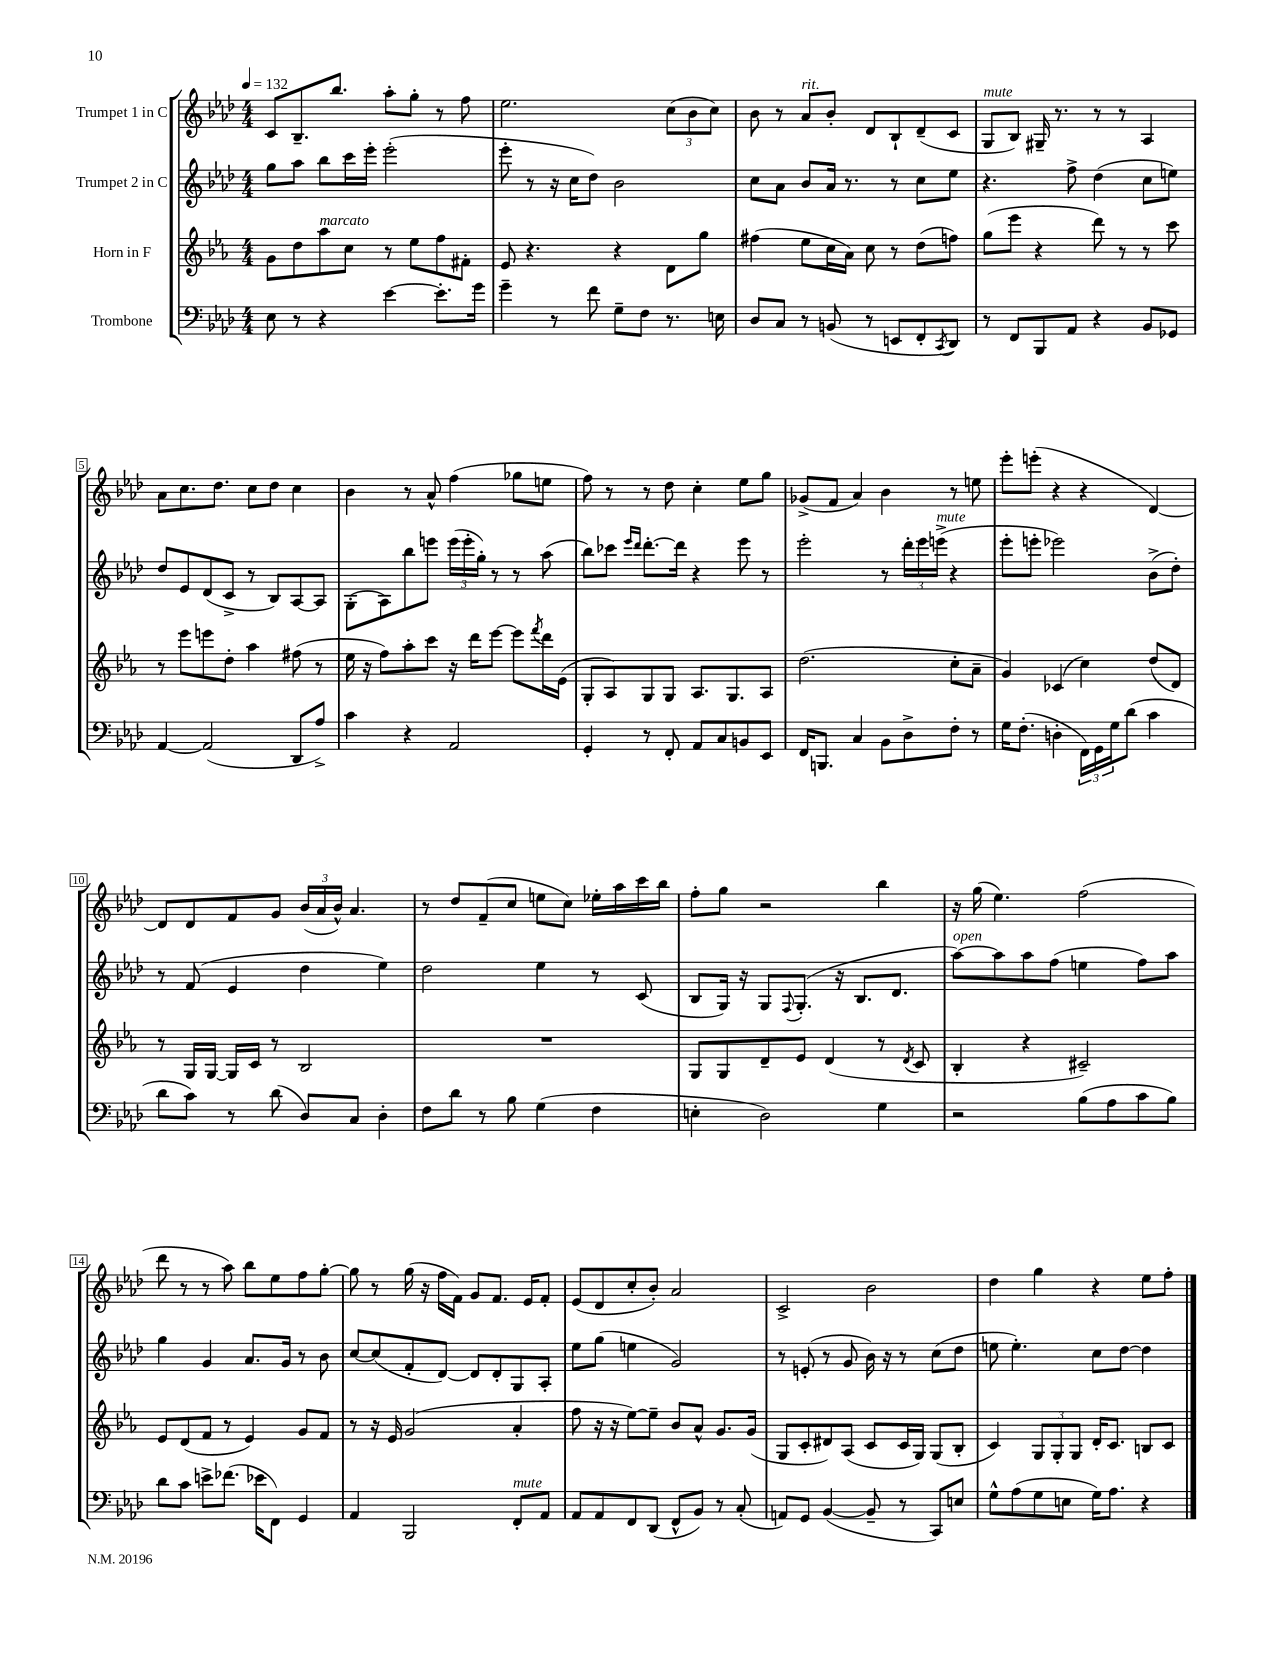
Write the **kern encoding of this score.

**kern	**kern	**kern	**kern
*staff4	*staff3	*staff2	*staff1
*clefF4	*clefG2	*clefG2	*clefG2
*k[b-e-a-d-]	*k[b-e-a-]	*k[b-e-a-d-]	*k[b-e-a-d-]
*M4/4	*M4/4	*M4/4	*M4/4
*MM132	*MM132	*MM132	*MM132
8E-\	8g\L	8gg\L	8c/L
8r	8dd\	8aa-\J	8.B-~/
4r	8aa-\	8bb-\L	.
.	.	.	8.bb-/J
.	8cc\J	16ccc\L	.
.	.	16eee-'\JJ	.
[4e-\	8r	(2eee-'\	8aa-'\L
.	8ee-\L	.	8gg'\J
8.e-'\]L	8ff\	.	8r
.	8f#'\J	.	8ff\
16g\Jk	.	.	.
=	=	=	=
4g~\	8e-/	8eee-'\	2.ee-\
.	4.r	8r	.
8r	.	16r	.
.	.	16cc\LK	.
8f\	.	8dd-\J)	.
8G~\L	4r	2b-\	.
8F\J	.	.	.
8.r	8d\L	.	(12cc\L
.	.	.	12b-\
.	8gg\J	.	.
.	.	.	12cc\J)
16E\	.	.	.
=	=	=	=
8D-/L	(4ff#\	8cc\L	8b-\
8C/J	.	8a-\J	8r
8r	8ee-\L	8b-/L	8a-/L
(8BB/	16cc\L	16a-/Jk	8b-'/J
.	16a-\JJ)	8.r	.
8r	8cc\	.	8d-/L
8EE/L	8r	8r	8B-`/
8FF'/	(8dd\L	8cc\L	(8d-~/
8qCC/	.	.	.
8DD-/J)	8ff\J)	8ee-\J	8c/J
=	=	=	=
8r	(8gg\L	4.r	8G/L
8FF/L	8eee-\J	.	8B-/J)
8BBB-/	4r	.	16G#~/
.	.	.	8.r
8AA-/J	.	8ff^\	.
4r	8ddd\)	(4dd-\	8r
.	8r	.	8r
8BB-/L	8r	8cc\L	4A-/
8GG-/J	8ccc\	8ee\J)	.
=	=	=	=
[4AA-/	8r	8dd-/L	8a-\L
.	8eee-\L	8e-/	8.cc\
(2AA-/]	8eee\	(8d-/	.
.	.	.	8.dd-\J
.	8dd'\J	8c^/J	.
.	4aa-\	8r	8cc\L
.	.	8B-/L)	8dd-\J
8DD-/L	(8ff#\	[8A-/	4cc\
8A-^/J)	8r	8A-/]J	.
=	=	=	=
4c\	16ee-\	(8G'\L	4b-\
.	16r	.	.
.	8ff\L)	8A-\)	.
4r	8aa-'\	8bb-\	8r
.	8ccc\J	8eee\J	8a-^^/
2AA-/	16r	(24eee\LL	(4ff\
.	.	24eee'\	.
.	16ddd\LK	.	.
.	.	24gg'\JJ)	.
.	[8eee-\J	8r	.
.	8eee-\]L	8r	8gg-\L
.	8qfff/	.	.
.	16ddd\L	(8aa-\	8ee\J
.	(16e-\JJ	.	.
=	=	=	=
4GG'/	8G'/L	8bb-\L)	8ff\)
.	8A-/)	8ccc-\J	8r
.	.	16qqeee-/LL	.
.	.	16qqddd-/JJ	.
8r	8G/	[8.ddd-'\L	8r
8FF'/	8G/J	.	8dd-\
.	.	16ddd-\]Jk	.
8AA-/L	8.A-/L	4r	4cc'\
8C/	.	.	.
.	8.G/	.	.
8BB/	.	8eee-\	8ee-\L
8EE-/J	8A-/J	8r	8gg\J
=	=	=	=
16FF/LK	(2.dd\	2eee-'\	(8g-^/L
8.BBB/J	.	.	.
.	.	.	8f/J
4C/	.	.	4a-/)
8BB-\L	.	8r	4b-\
8D-^\	.	24ddd-'\LL	.
.	.	24eee-\	.
.	.	(24eee^\JJ	.
8F'\J	8cc'\L	4r	8r
8r	8a-~\J	.	8ee\
=	=	=	=
16G\LK	4g/)	8eee-'\L	8eee-'\L
(8.F'\J	.	.	.
.	.	8eee'\J	(8eee'\J
4D'\	(4c-/	2eee-\)	4r
24FF\LL)	4cc\)	.	4r
24GG\	.	.	.
24G\J	.	.	.
(8d-\J	.	.	.
4c\	(8dd/L	(8b-^\L	[4d-/)
.	8d/J)	8dd-'\J)	.
=	=	=	=
8d-\L	8r	8r	8d-/]L
8c\J)	16G/LL	(8f/	8d-/
.	[16G/JJ	.	.
8r	16G/]LL	4e-/	8f/
.	16c/JJ	.	.
(8d-\	8r	.	8g/J
8D-/L)	2B-/	4dd-\	(24b-/LL
.	.	.	24a-/
.	.	.	24b-^^/JJ)
8C/J	.	.	4.a-/
4D-'\	.	4ee-\)	.
=	=	=	=
8F\L	1r	2dd-\	8r
8d-\J	.	.	8dd-/L
8r	.	.	(8f~/
8B-\	.	.	8cc/J
(4G\	.	4ee-\	8ee\L
.	.	.	8cc\J)
4F\	.	8r	16ee-'\LL
.	.	.	16aa-\
.	.	(8c/	16ccc\
.	.	.	16bb-\JJ
=	=	=	=
4E'\	8G/L	8B-/L	8ff'\L
.	8G/	16G/Jk)	8gg\J
.	.	16r	.
2D-\)	8d~/	8G/L	2r
.	.	8qqF/	.
.	8e-/J	(8.G'/J	.
.	(4d/	.	.
.	.	16r	.
.	.	8.B-/L	.
4G\	8r	.	4bb-\
.	.	8.d-/J	.
.	8qd/	.	.
.	8c/	.	.
=	=	=	=
2r	4B-'/	[8aa-\L)	16r
.	.	.	(16gg\
.	.	8aa-\]	4.ee-\)
.	4r	8aa-\	.
.	.	(8ff\J	.
(8B-\L	2c#~/)	4ee\	(2ff\
8A-\	.	.	.
8c\	.	8ff\L)	.
8B-\J)	.	8aa-\J	.
=	=	=	=
8d-\L	8e-/L	4gg\	8ddd-\
8c\J	(8d/	.	8r
8e^\L	8f/J	4g/	8r
(8.f-\J	8r	.	8aa-\)
.	4e-/)	8.a-/L	8bb-\L
16e-\LK	.	.	.
8FF\J)	.	.	8ee-\
.	.	16g/Jk	.
4GG/	8g/L	8r	8ff\
.	8f/J	8b-\	[8gg'\J
=	=	=	=
4AA-/	8r	[8cc/L	8gg\]
.	16r	(8cc/]	8r
.	16e-/	.	.
2BBB-/	(2g/	8f'/	(16gg\
.	.	.	16r
.	.	[8d-/J)	16ff\LL
.	.	.	16f\JJ)
.	.	8d-/]L	8g/L
.	.	8d-'/	8.f/J
8FF'/L	4a-'/	8G/	.
.	.	.	16e-/LK
8AA-/J	.	8A-'/J	8f'/J
=	=	=	=
8AA-/L	8ff\	8ee-\L	(8e-/L
8AA-/	16r	(8gg\J	8d-/
.	16r	.	.
8FF/	[8ee-\L)	4ee\	8cc'/
(8DD-/J	8ee-~\]J	.	8b-'/J)
8FF^^/L	8b-/L	2g/)	2a-/
8BB-/J)	8a-^^/J	.	.
8r	8.g/L	.	.
(8C'/	.	.	.
.	(16g/Jk	.	.
=	=	=	=
8AA/L)	8G/L	8r	2c^/
8GG/J	8c'/	(8e'/	.
([4BB-/	8d#/)	8r	.
.	(8A-/J	8g/	.
8BB-~/]	8c/L	16b-\)	2b-\
.	.	16r	.
8r	16c/L	8r	.
.	16G/JJ)	.	.
8CC/L)	(8G/L	(8cc\L	.
8E/J	8B-'/J	8dd-\J	.
=	=	=	=
8G^^\L	4c/)	8ee\	4dd-\
(8A-\	.	4.ee'\)	.
8G\	12G/L	.	4gg\
.	12G'/	.	.
8E\J	.	.	.
.	12G/J	.	.
16G\LK)	16d'/LK	8cc\L	4r
8.A-\J	8.c/J	.	.
.	.	[8dd-\J	.
4r	8B/L	4dd-\]	8ee-\L
.	8c/J	.	8ff'\J
==	==	==	==
*-	*-	*-	*-
